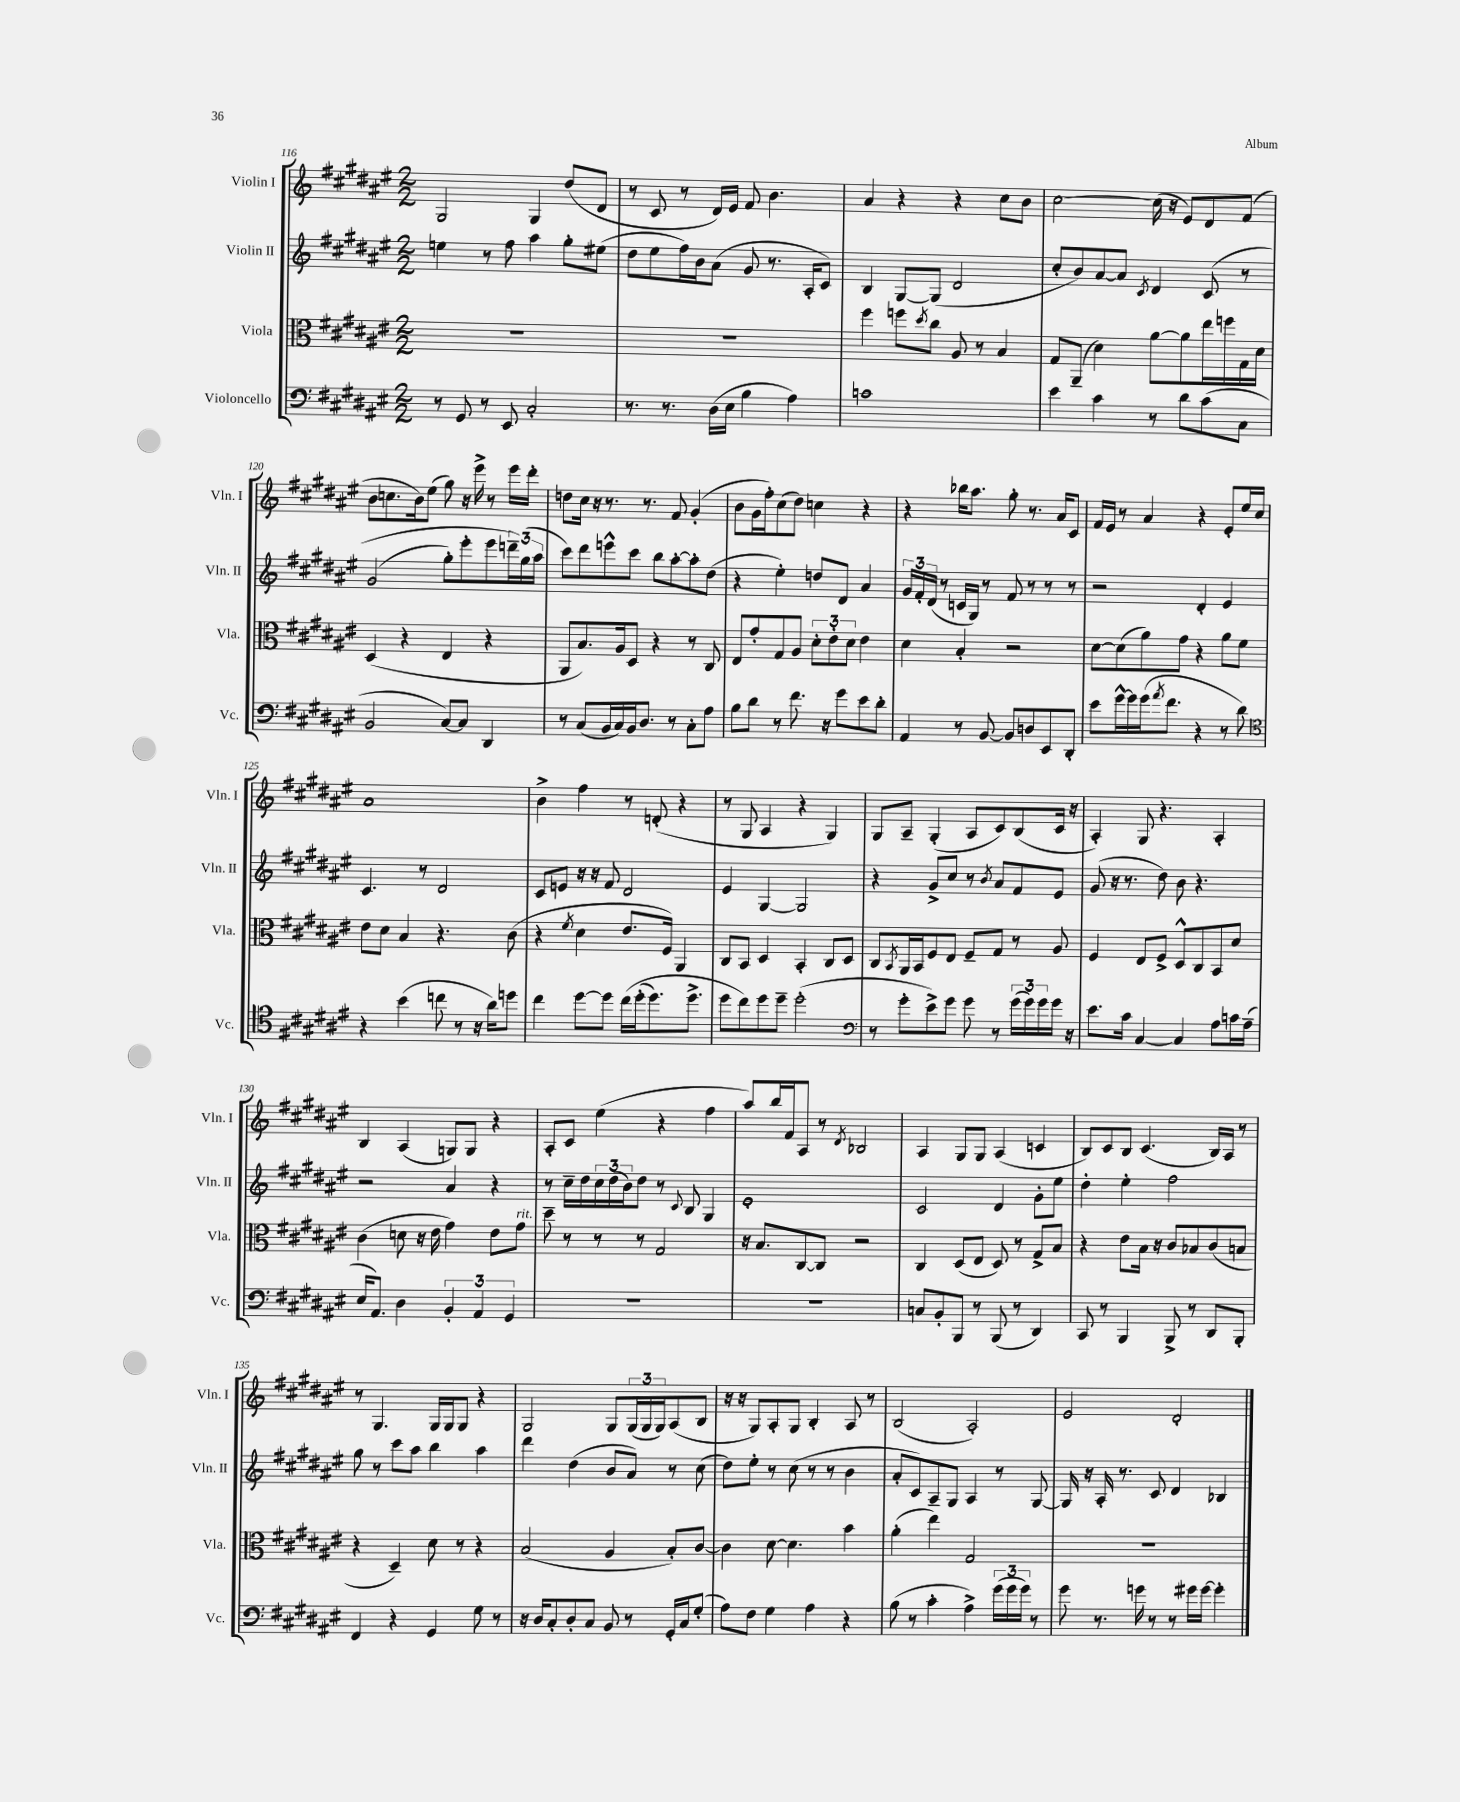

**kern	**kern	**kern	**kern
*part4	*part3	*part2	*part1
*staff4	*staff3	*staff2	*staff1
*I"Violoncello	*I"Viola	*I"Violin II	*I"Violin I
*I'Vc.	*I'Vla.	*I'Vln. II	*I'Vln. I
*clefF4	*clefC3	*clefG2	*clefG2
*k[f#c#g#d#a#e#]	*k[f#c#g#d#a#e#]	*k[f#c#g#d#a#e#]	*k[f#c#g#d#a#e#]
*M2/2	*M2/2	*M2/2	*M2/2
=116	=116	=116	=116
8r	1r	4een\	2G#/
8GG#/	.	.	.
8r	.	8r	.
8EE#/	.	8ff#\	.
2C#'/	.	4aa#\	4G#/
.	.	8gg#'\L	(8dd#/L
.	.	(8ee#X\J	8d#/J
=117	=117	=117	=117
8.r	1r	8dd#\L	8r
.	.	8ee#\	8c#/
8.r	.	.	.
.	.	16ff#\L)	8r
.	.	16b\J	.
(16D#\LL	.	(8a#\J	16d#/LL)
16E#\JJ	.	.	16e#/JJ
4B\	.	8g#/	8f#/
.	.	8.r	4.b\
4A#\)	.	.	.
.	.	16A#'/KL	.
.	.	8c#/J)	.
=118	=118	=118	=118
1cn	4ff#\	4B/	4a#/
.	8ffn\L	[8G#/L	4r
.	8qdd#/	.	.
.	8cc#\J	(8G#/J]	.
.	8A#/	2d#/	4r
.	8r	.	.
.	4B/	.	8cc#\L
.	.	.	8b\J
=119	=119	=119	=119
4e#\	8G#/L	8cc#'/L	[2cc#\
.	(8AA#~/J	8b/)	.
4c#\	4d#\)	[8a#/	.
.	.	8a#/J]	.
.	.	8qc#/	.
8r	[8a#\L	4d#/	(16cc#\]
.	.	.	16r
8d#\L	8a#\]	.	8e#/L)
(8c#\	16ee#\L	(8c#/	8d#/
.	16ffn\	.	.
8C#\J	16G#\	8r	(8f#/J
.	16d#\JJ	.	.
!!LO:LB:g=z
=120	=120	=120	=120
2BB/	(4D#/	(2g#/	8b\L
.	.	.	8.ccn\
.	4r	.	.
.	.	.	16b\k)
.	.	.	(8ee#\J
[8C#/L)	4E#/	8gg#'\L)	8gg#\)
8C#/J]	.	8eee#'\	16r
.	.	.	16eee#^\
4DD#/	4r	8eee#\	8r
.	.	24dddn~\L)	16eee#\LL
.	.	(24gg#\	.
.	.	.	16ddd#'\JJ
.	.	24aa#\JJ	.
=121	=121	=121	=121
8r	8AA#/L	8ccc#\L)	8ddn\L
(8C#/L	8.B/)	8ddd#\	16cc#\Jk
.	.	.	16r
16BB/L	.	8eeen^^\	8.r
16C#/)	16A#/k	.	.
16BB/J	8D#/J	8ccc#\J	.
8.D#/J	.	.	8.r
.	4r	8bb\L	.
8r	.	[8aa#'\	8f#/
8C#'\L	8r	8aa#'\]	(4g#'/
8A#\J	8C#/	(8dd#\J	.
=122	=122	=122	=122
8B\L	8E#/L	4r	8b\L
8d#\J	8g#'/	.	16g#\L
.	.	.	16ff#'\J)
8r	8G#/	4ee#'\)	(8cc#\
8.f#\	8A#/J	.	8dd#\J)
.	12d#'\L	8ddn/L	4ccn\
16r	.	.	.
.	12e#'\	.	.
8g#\L	.	8d#/J	.
.	12d#\J	.	.
8e#\	4e#\	4a#/	4r
8d#'\J	.	.	.
=123	=123	=123	=123
4AA#/	4d#\	24g#/LL	4r
.	.	24f#'/	.
.	.	(24d#/JJ	.
.	.	8r	.
8r	4B'/	16cn/LL	16bb-X\KL
.	.	16G#/JJ)	8.aa#\J
[8BB/	.	8r	.
8BB/L]	2r	8f#/	8gg#'\
8Dn/	.	8r	8.r
8EE#/	.	8r	.
.	.	.	16a#/KL
8DD#'/J	.	8r	8c#/J
=124	=124	=124	=124
8e#\L	[8d#\L	2r	16f#/LL
.	.	.	16e#/JJ
[16g#^^\L	(8d#\]	.	8r
16g#\]	.	.	.
(16g#\J	8a#\)	.	4a#/
8qa#/	.	.	.
8.f#\J	.	.	.
.	8g#\J	.	.
4r	4r	4d#'/	4r
8r	8a#\L	4e#/	8e#'/L
8d#\)	8f#\J	.	16ee#/L
.	.	.	16cc#/JJ
!!LO:LB:g=z
=125	=125	=125	=125
*clefC4	*	*	*
4r	8e#\L	4.c#/	1a#
.	8d#\J	.	.
(4b\	4B/	.	.
.	.	8r	.
8ccn\	4.r	2d#/	.
8r	.	.	.
16r	.	.	.
16a#\KL)	.	.	.
8ddn\J	(8c#\	.	.
=126	=126	=126	=126
4cc#\	4r	8c#/L	4b^\
.	.	8en/J	.
.	8qf#/	.	.
[8dd#\L	4d#\	16r	4ff#\
.	.	16r	.
8dd#\J]	.	8f#/	.
(16cc#\LL	8.e#/L	2d#/	8r
(16dd#'\J	.	.	.
8.dd#\)	.	.	(8dn'/
.	16F#/Jk)	.	.
.	4AA#/	.	4r
8.dd#^\J	.	.	.
=127	=127	=127	=127
8dd#\L	8C#/L	4e#/	8r
8cc#\)	8BB/J	.	8G#/
8dd#\	4D#/	[4G#/	4A#/
8dd#~\J	.	.	.
(2dd#'\	4BB'/	2G#/]	4r
.	8C#/L	.	4G#/)
.	8D#/J	.	.
=128	=128	=128	=128
*clefF4	*	*	*
8r	8C#/L	4r	8G#/L
.	8qBB/	.	.
8g#'\L	16AA#/L	.	8A#~/J
.	16BB/J	.	.
8e#^\)	8F#/	8g#^/L	(4G#'/
8g#\J	8E#/J	8cc#/J	.
8g#\	8F#~/L	8r	8A#/L
.	.	8qb/	.
8r	8G#/J	8a#/L	8c#/)
(24g#\LL	8r	8f#/	(8B/
24g#\)	.	.	.
24g#\	.	.	.
16g#\JJ	8A#/	8e#/J	16c#/Jk
16r	.	.	16r
=129	=129	=129	=129
8.e#\L	4F#/	(8g#/	4A#'/)
.	.	16r	.
16c#\Jk	.	8.r	.
[4C#/	8E#/L	.	8G#/
.	8F#^/J	8dd#\)	4.r
4C#/]	8D#^^/L	8b\	.
.	8C#/	4.r	.
8A#\L	8BB/	.	4A#'/
16cn\L	8d#/J	.	.
(16A#~\JJ	.	.	.
!!LO:LB:g=z
=130	=130	=130	=130
16E#/KL	(4c#\	2r	4B/
8.AA#/J)	.	.	.
4D#\	8dn\	.	(4A#/
.	16r	.	.
.	16e#\	.	.
6BB'/	4g#\)	4a#/	8Gn/L)
.	.	.	8G/J
6AA#/	.	.	.
.	8e#\L	4r	4r
6GG#/	.	.	.
!	!LO:TX:a:i:t=rit.	!	!
.	8g#\J	.	.
=131	=131	=131	=131
1r	8dd#~\	8r	8A#'/L
.	8r	16cc#~\LL	8c#/J
.	.	16dd#\	.
.	8r	24cc#\	(4ee#\
.	.	(24dd#\	.
.	.	24b\J)	.
.	8r	8dd#\J	.
.	2G#/	8r	4r
.	.	8qqc#/	.
.	.	8B/	.
.	.	4G#/	4ff#\
=132	=132	=132	=132
1r	16r	1e#'	8aa#/L)
.	8.B/L	.	.
.	.	.	16bb/L
.	.	.	16f#/J
.	[8C#/	.	8A#/J
.	8C#/J]	.	8r
.	.	.	8qd#/
.	2r	.	2B-X/
=133	=133	=133	=133
8Cn/L	4C#/	2c#/	4A#/
8BB'/	.	.	.
8BBB/J	(8D#/L	.	8G#/L
8r	8E#/J	.	8G#/J
(8BBB/	8D#/)	4d#/	(4A#/
8r	8r	.	.
4DD#/)	8G#^/L	8g#'\L	4cn/
.	8B/J	8ee#\J	.
=134	=134	=134	=134
8CC#/	4r	4dd#'\	8B/L)
8r	.	.	8c#/
4BBB/	8e#\L	4ee#'\	8B/J
.	16B\Jk	.	(4.c#/
.	16r	.	.
8BBB^/	8c#/L	2ff#\	.
8r	8B-X/	.	.
8DD#/L	(8c#/	.	16B/LL)
.	.	.	16A#/JJ
8BBB'/J	8Bn/J	.	8r
!!LO:LB:g=z
=135	=135	=135	=135
4FF#/	4r	8gg#\	8r
.	.	8r	4.G#/
4r	4D#~/)	8ccc#\L	.
.	.	8aa#\J	.
4GG#/	8d#\	4bb\	16G#/LL
.	.	.	16G#/J
.	8r	.	8G#/J
8G#\	4r	4aa#\	4r
8r	.	.	.
=136	=136	=136	=136
16r	(2B/	4ddd#\	2G#/
16D#/KL	.	.	.
8C#'/	.	.	.
8D#'/	.	(4dd#\	.
8C#/J	.	.	.
8BB/	4A#/	8b/L	8G#/L
8r	.	8a#/J)	(24G#/L
.	.	.	24G#/
.	.	.	24G#/J)
16GG#'/LL	8B'/L)	8r	(8A#/
16C#/J	.	.	.
(8G#'/J	[8c#/J	(8cc#\	8B/J
=137	=137	=137	=137
8A#\L)	4c#\]	8dd#\L)	16r
.	.	.	16r
8F#\J	.	8ee#'\J	8G#/L)
4G#\	[8d#\	8r	8A#'/
.	4.d#\]	(8cc#\	8G#/J
4A#\	.	8r	4B'/
.	.	8r	.
4r	4b\	4b\	8A#/
.	.	.	8r
=138	=138	=138	=138
(8B\	(4a#'\	8a#'/L	(2B/
8r	.	8c#/)	.
4c#'\	4ee#\)	8A#~/	.
.	.	8G#/J	.
4A#^\)	2G#/	4A#/	2A#'/)
(24g#\LL	.	8r	.
24g#\	.	.	.
24g#\JJ)	.	.	.
8r	.	[8G#/	.
=139	=139	=139	=139
8g#\	1r	16G#/]	2e#/
.	.	16r	.
8.r	.	16A#'/	.
.	.	8.r	.
16gn\	.	.	.
8r	.	8c#/	.
8r	.	4d#/	2d#'/
16g#X\LL	.	.	.
[16g#\JJ	.	.	.
4g#'\]	.	4B-X/	.
==	==	==	==
*-	*-	*-	*-
